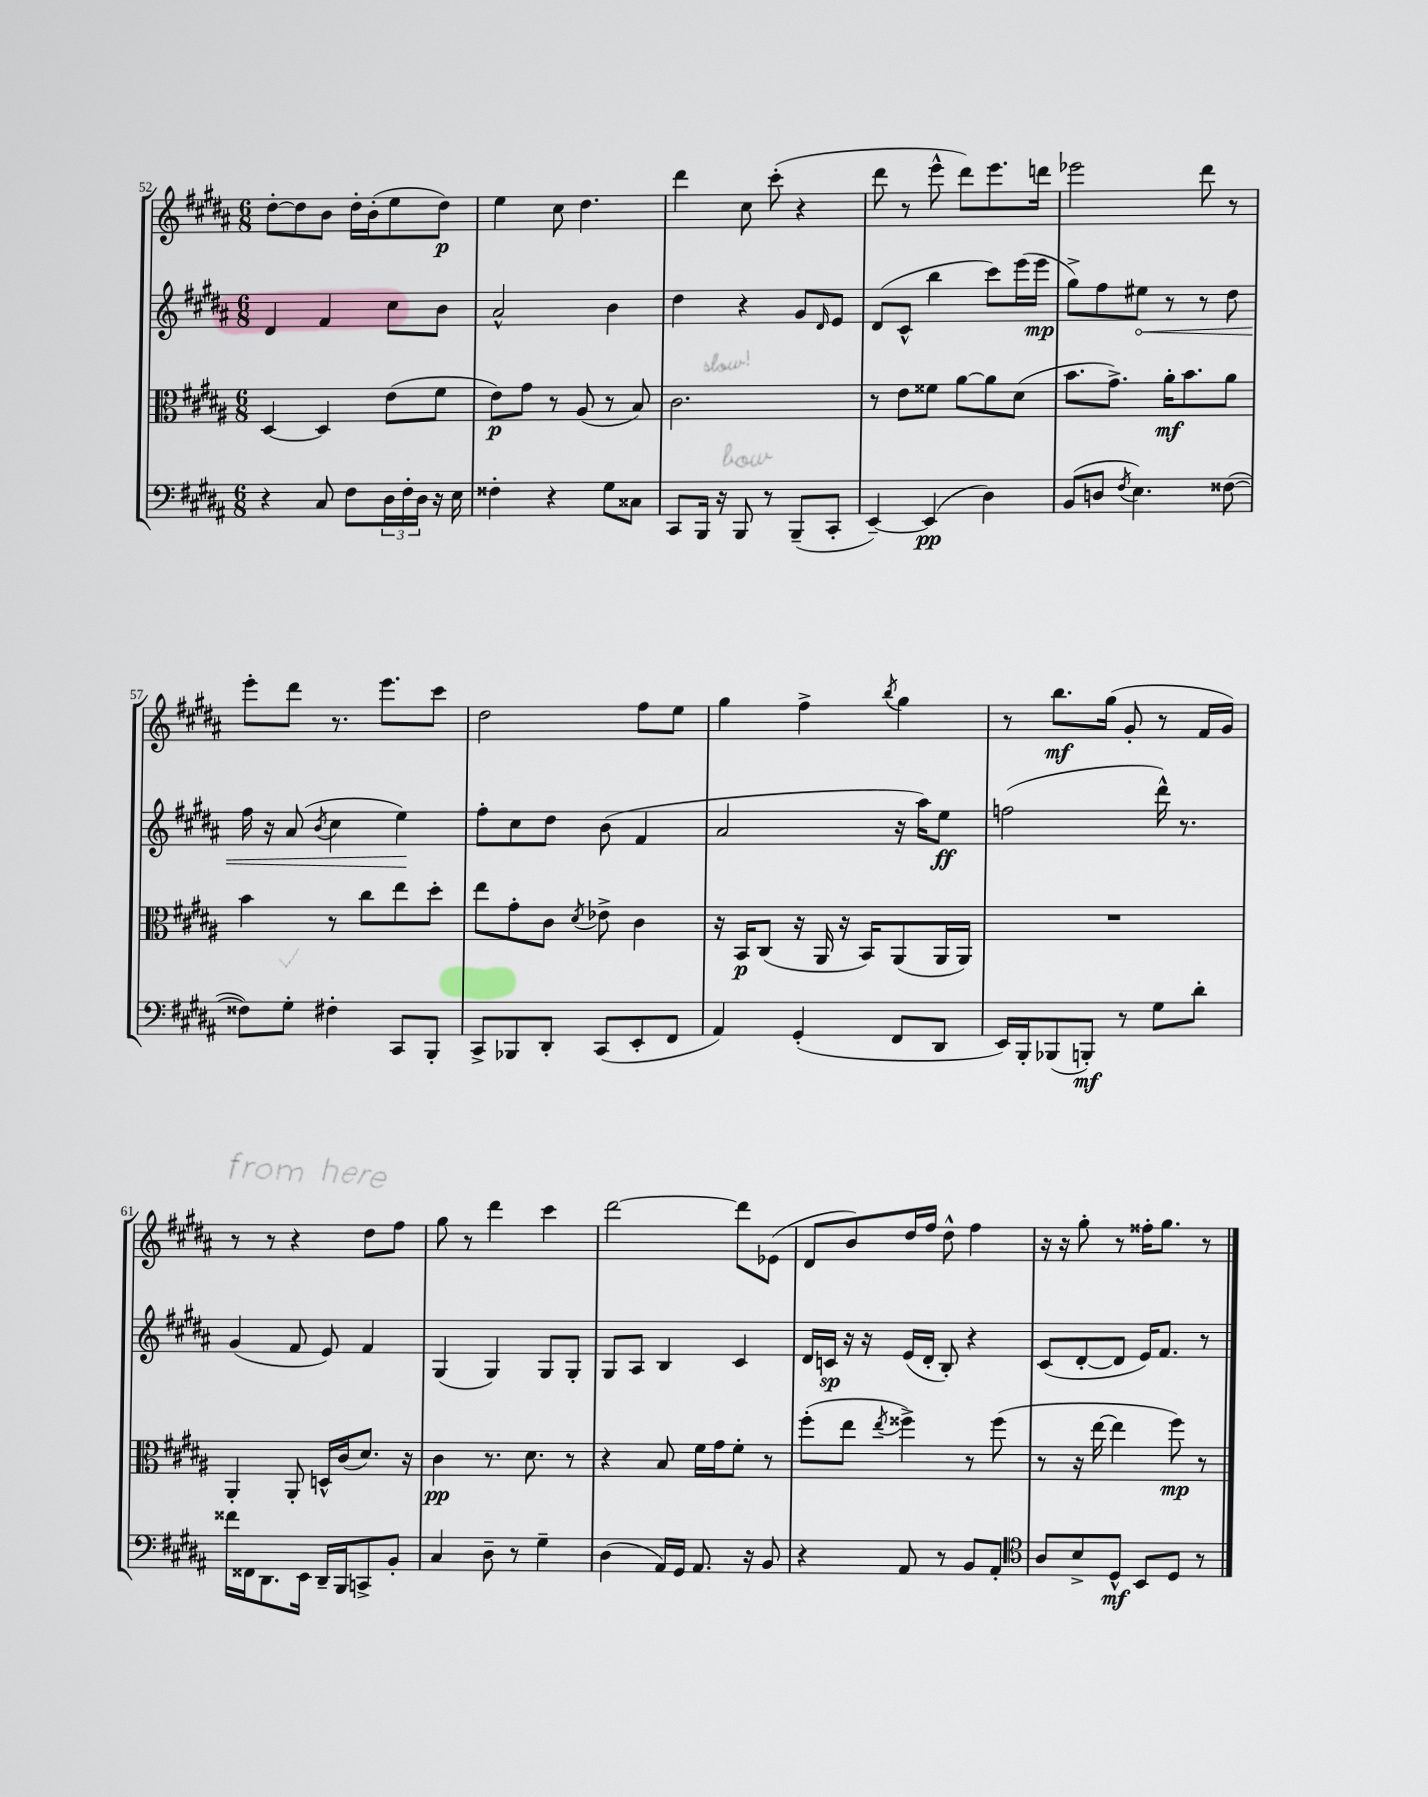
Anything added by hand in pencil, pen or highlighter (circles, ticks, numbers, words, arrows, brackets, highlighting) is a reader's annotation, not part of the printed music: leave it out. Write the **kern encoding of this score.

**kern	**kern	**kern	**kern
*staff4	*staff3	*staff2	*staff1
*clefF4	*clefC3	*clefG2	*clefG2
*k[f#c#g#d#a#]	*k[f#c#g#d#a#]	*k[f#c#g#d#a#]	*k[f#c#g#d#a#]
*M6/8	*M6/8	*M6/8	*M6/8
4r	[4D#	4d#	[8dd#'
.	.	.	8dd#]
8C#	4D#]	4f#	8b
8F#	.	.	16dd#'
.	.	.	(16b'
24D#	(8e	8cc#	8ee
24F#'	.	.	.
24D#	.	.	.
16r	8f#	8b	8dd#)
16E	.	.	.
=	=	=	=
4F##'	8e)	2a#^^	4ee
.	8g#	.	.
4r	8r	.	8cc#
.	(8A#	.	4.dd#
8G#	8r	4b	.
8C##	8B)	.	.
=	=	=	=
8CC#	2.c#	4dd#	4ddd#
16BBB	.	.	.
16r	.	.	.
8BBB	.	4r	8cc#
8r	.	.	(8ccc#'
(8BBB~	.	8g#	4r
.	.	16qqd#	.
8CC#'	.	8e	.
=	=	=	=
[4EE~)	8r	(8d#	8ddd#
.	8e	8c#^^	8r
(4EE]	8f##	4bb	8eee^^
.	[8a#	.	8ddd#)
4D#)	8a#]	8ccc#)	8.eee
.	(8d#	(16eee	.
.	.	16eee	16ddd
=	=	=	=
(8BB	8.b	8gg#^)	2eee-
8D	.	8ff#	.
.	8.g#^)	.	.
8qF#	.	.	.
4.E)	.	8ee#	.
.	16a#'	8r	.
.	8.b	.	.
.	.	8r	8ddd#
([8F##	8a#	8dd#	8r
=	=	=	=
8F##])	4b	16ff#	8eee'
.	.	16r	.
8G#'	.	(8a#	8ddd#
.	.	8qb	.
4F#'	8r	4cc#	8.r
.	8cc#	.	.
.	.	.	8.eee
8CC#	8ee	4ee)	.
8BBB'	8dd#'	.	8ccc#
=	=	=	=
8CC#^	8ee	8ff#'	2dd#
8BBB-	8g#'	8cc#	.
8DD#'	8c#	8dd#	.
.	8qd#	.	.
(8CC#	8e-^	(8b	.
8EE'	4c#	4f#	8ff#
8FF#	.	.	8ee
=	=	=	=
4AA#)	16r	2a#	4gg#
.	16BB	.	.
.	(8C#	.	.
(4GG#'	16r	.	4ff#^
.	16AA#	.	.
.	16r	.	.
.	16BB)	.	.
.	.	.	8qbb
8FF#	(8AA#	16r	4gg#
.	.	16aa#)	.
8DD#	16AA#	8ee	.
.	16AA#)	.	.
=	=	=	=
16EE)	2.r	(2ff	8r
16BBB'	.	.	.
(8BBB-	.	.	8.bb
8BBB')	.	.	.
.	.	.	(16gg#
8r	.	.	8g#'
8G#	.	16ddd#^^)	8r
.	.	8.r	.
8d#'	.	.	16f#
.	.	.	16g#)
=	=	=	=
16f##	4AA#'	(4g#	8r
16FF##	.	.	.
8.DD#	.	.	8r
.	8AA#'	8f#	4r
16EE	.	.	.
16DD#~	16D^^	8e)	.
16BBB	(16c#	.	.
8CC^	8.d#)	4f#	8dd#
8BB'	.	.	8ff#
.	16r	.	.
=	=	=	=
4C#	4c#	(4G#	8gg#
.	.	.	8r
8D#~	8.r	4G#)	4ddd#
8r	.	.	.
.	8.d#	.	.
4G#~	.	8G#	4ccc#
.	8r	8G#'	.
=	=	=	=
(4D#	4r	8G#	[2ddd#
.	.	8A#	.
16AA#)	8B	4B	.
16GG#	.	.	.
8.AA#	16f#	.	.
.	16g#	.	.
.	8f#'	4c#	8ddd#]
16r	.	.	.
8BB	8r	.	(8e-
=	=	=	=
4r	(8ff#'	16d#	8d#
.	.	16c	.
.	8ee	16r	8b)
.	.	16r	.
.	8qee	.	.
8AA#	4ff##^)	(16e	16dd#
.	.	16d#'	16ff#
8r	.	8B')	8dd#^^
8BB	8r	4r	4ff#
8AA#'	(8ff##	.	.
=	=	=	=
*clefC4	*	*	*
8A#	8r	(8c#	16r
.	.	.	16r
8B^	16r	[8d#'	8gg#'
.	[16ee	.	.
8D#^^	4ee]	8d#]	8r
8BB	.	16e)	16ff##'
.	.	8.f#	8.gg#
8D#	8ff#)	.	.
8r	8r	8r	8r
==	==	==	==
*-	*-	*-	*-
